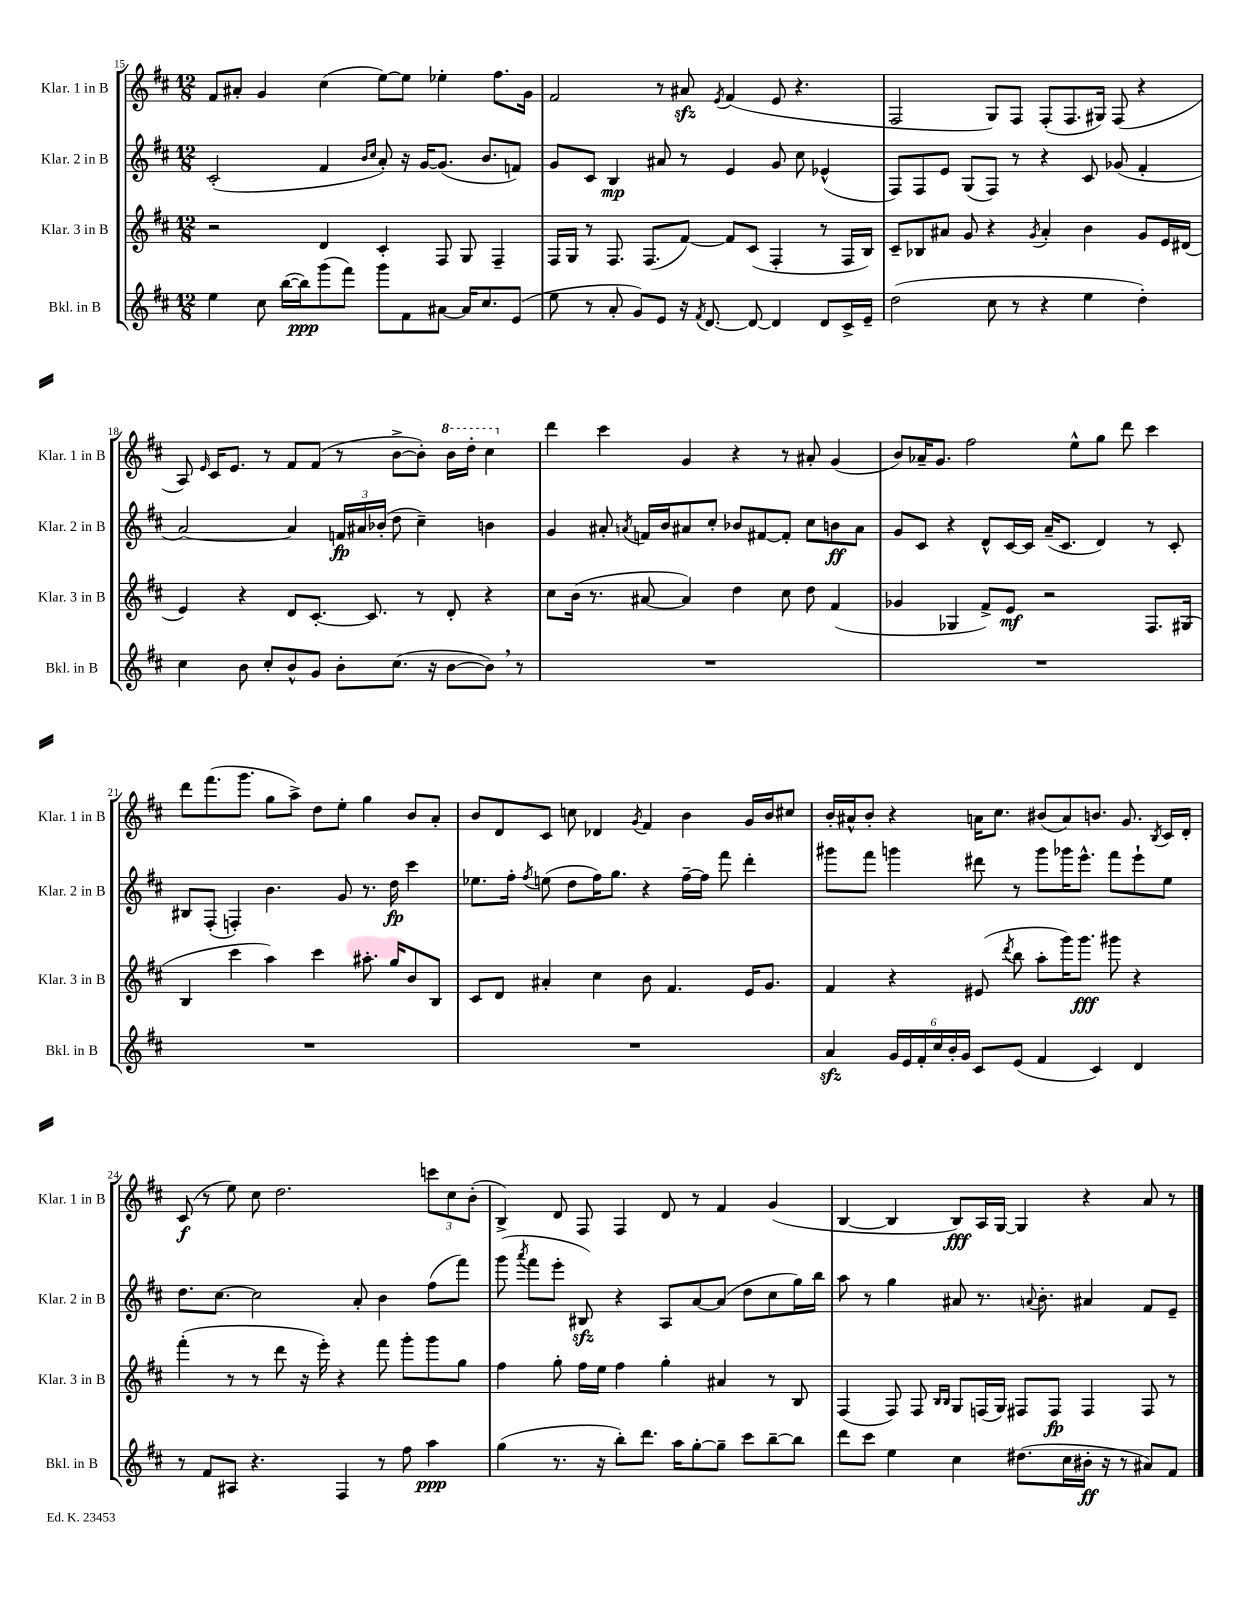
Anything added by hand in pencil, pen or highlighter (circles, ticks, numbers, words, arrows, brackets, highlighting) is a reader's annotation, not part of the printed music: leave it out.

**kern	**dynam	**kern	**dynam	**kern	**dynam	**kern	**dynam
*part4	*part4	*part3	*part3	*part2	*part2	*part1	*part1
*staff4	*staff4	*staff3	*staff3	*staff2	*staff2	*staff1	*staff1
*I"Bkl. in B	*	*I"Klar. 3 in B	*	*I"Klar. 2 in B	*	*I"Klar. 1 in B	*
*I'Bkl. in B	*	*I'Klar. 3 in B	*	*I'Klar. 2 in B	*	*I'Klar. 1 in B	*
*clefG2	*	*clefG2	*	*clefG2	*	*clefG2	*
*k[f#c#]	*	*k[f#c#]	*	*k[f#c#]	*	*k[f#c#]	*
*M12/8	*	*M12/8	*	*M12/8	*	*M12/8	*
=15	=15	=15	=15	=15	=15	=15	=15
4ee\	.	2r	.	(2c#'/	.	8f#/L	.
.	.	.	.	.	.	8a#X'/J	.
8cc#\	.	.	.	.	.	4g/	.
([16bb\LL	.	.	.	.	.	.	.
16bb\J])	ppp	.	.	.	.	.	.
(8ggg\	.	4d/	.	4f#/	.	(4cc#\	.
8fff#\J)	.	.	.	.	.	.	.
.	.	.	.	16qqb/LL	.	.	.
.	.	.	.	16qqcc#/JJ	.	.	.
8ggg\L	.	4c#'/	.	8a'/)	.	[8ee\L)	.
8f#\	.	.	.	16r	.	8ee\J]	.
.	.	.	.	[16g/KL	.	.	.
[8a#X\J	.	8F#/	.	(8.g/J]	.	4ee-X'\	.
16a#/KL]	.	8G/	.	.	.	.	.
8.cc#/	.	.	.	8.b/L	.	.	.
.	.	4F#~/	.	.	.	8.ff#\L	.
(8e/J	.	.	.	8fn/J)	.	.	.
.	.	.	.	.	.	16g\Jk	.
=16	=16	=16	=16	=16	=16	=16	=16
8ee\	.	16F#/LL	.	8g/L	.	2f#/	.
.	.	16G/JJ	.	.	.	.	.
8r	.	8r	.	8c#/J	.	.	.
8a'/	.	8.F#/	.	4B/	mp	.	.
8g/L)	.	.	.	.	.	.	.
.	.	(8.F#/L	.	.	.	.	.
8e/J	.	.	.	8a#X/	.	8r	.
16r	.	[8f#/J)	.	8r	.	8a#Xzz/	.
8qf#/	.	.	.	.	.	.	.
[8.d/	.	.	.	.	.	.	.
.	.	.	.	.	.	8qe/	.
.	.	8f#/L]	.	4e/	.	(4f#/	.
8d/_	.	(8c#/J	.	.	.	.	.
4d/]	.	4F#'/	.	8g/	.	8e/	.
.	.	.	.	8cc#\	.	4.r	.
8d/L	.	8r	.	(4e-X^^/	.	.	.
16c#^/L	.	16F#/LL	.	.	.	.	.
16e~/JJ	.	16B/JJ)	.	.	.	.	.
=17	=17	=17	=17	=17	=17	=17	=17
(2dd\	.	8c#~/L	.	8F#/L)	.	2F#/	.
.	.	8B-X/	.	8F#/	.	.	.
.	.	8a#X/J	.	8e/J	.	.	.
.	.	8g/	.	(8G/L	.	.	.
8cc#\	.	4r	.	8F#/J)	.	8G/L)	.
8r	.	.	.	8r	.	8F#/J	.
.	.	8qg/	.	.	.	.	.
4r	.	4a#'/	.	4r	.	(8F#'/L	.
.	.	.	.	.	.	8.F#/	.
4ee\	.	4b\	.	8c#/	.	.	.
.	.	.	.	.	.	16G#X/Jk)	.
.	.	.	.	(8g-X/	.	(8F#/	.
4dd'\)	.	8g/L	.	4f#'/	.	4r	.
.	.	16e/L	.	.	.	.	.
.	.	(16d#X/JJ	.	.	.	.	.
!!LO:LB:g=z
=18	=18	=18	=18	=18	=18	=18	=18
4cc#\	.	4e/)	.	[2a/)	.	8A/)	.
.	.	.	.	.	.	16qqe/	.
.	.	.	.	.	.	16c#/KL	.
.	.	.	.	.	.	8.e/J	.
8b\	.	4r	.	.	.	.	.
8cc#'/L	.	.	.	.	.	8r	.
8b^^/	.	8d/L	.	4a/]	.	8f#/L	.
8g/J	.	[8.c#'/J	.	.	.	(8f#/J	.
8b'\L	.	.	.	24fn/LL	fp	8r	.
.	.	.	.	24a#X/	.	.	.
.	.	8.c#/]	.	.	.	.	.
.	.	.	.	(24b-X'/JJ	.	.	.
(8.cc#\J	.	.	.	8dd\	.	[8b^\L	.
.	.	8r	.	4cc#~\)	.	8b'\J])	.
16r	.	.	.	.	.	.	.
*	*	*	*	*	*	*8va	*
[8b\L	.	8d'/	.	.	.	16bb\LL	.
.	.	.	.	.	.	16ddd'\JJ	.
8b,\J])	.	4r	.	4bn\	.	4ccc#\	.
8r	.	.	.	.	.	.	.
=19	=19	=19	=19	=19	=19	=19	=19
*	*	*	*	*	*	*X8va	*
1.r	.	8cc#\L	.	4g/	.	4ddd\	.
.	.	(16b\Jk	.	.	.	.	.
.	.	8.r	.	.	.	.	.
.	.	.	.	8a#X'/	.	4ccc#\	.
.	.	.	.	8qan/	.	.	.
.	.	[8a#X/	.	16fn/LL	.	.	.
.	.	.	.	16b/J	.	.	.
.	.	4a#/])	.	8a#X/	.	4g/	.
.	.	.	.	8cc#'/J	.	.	.
.	.	4dd\	.	8b-X/L	.	4r	.
.	.	.	.	[8f#X/	.	.	.
.	.	8cc#\	.	8f#'/J]	.	8r	.
.	.	8dd\	.	8cc#\L	.	8a#X'/	.
.	.	(4f#/	.	8bn\	ff	(4g/	.
.	.	.	.	8a#\J	.	.	.
=20	=20	=20	=20	=20	=20	=20	=20
1.r	.	4g-X/	.	8g/L	.	8b/L)	.
.	.	.	.	8c#/J	.	16a-X~/K	.
.	.	.	.	.	.	8.g/J	.
.	.	4G-X/	.	4r	.	.	.
.	.	.	.	.	.	2ff#\	.
.	.	8f#^/L)	.	8d^^/L	.	.	.
.	.	8e/J	mf	[16c#/L	.	.	.
.	.	.	.	16c#/JJ]	.	.	.
.	.	2r	.	(16a~/KL	.	.	.
.	.	.	.	8.c#/J	.	.	.
.	.	.	.	.	.	8ee^^\L	.
.	.	.	.	4d/)	.	8gg\J	.
.	.	.	.	.	.	8ddd\	.
.	.	8.F#/L	.	8r	.	4ccc#\	.
.	.	.	.	8c#'/	.	.	.
.	.	(16G#X/Jk	.	.	.	.	.
!!LO:LB:g=z
=21	=21	=21	=21	=21	=21	=21	=21
1.r	.	4B/	.	8B#X/L	.	8ddd\L	.
.	.	.	.	(8F#'/J	.	(8.fff#\	.
.	.	4ccc#\	.	4Fn'/)	.	.	.
.	.	.	.	.	.	8.ggg\J	.
.	.	4aa\)	.	4.b\	.	8gg\L	.
.	.	.	.	.	.	8aa^\J)	.
.	.	4ccc#\	.	.	.	8dd\L	.
.	.	.	.	8g/	.	8ee'\J	.
.	.	8.aa#X'\	.	8.r	.	4gg\	.
.	.	16gg/KL	.	16dd\	fp	.	.
.	.	8b/	.	4ccc#\	.	8b/L	.
.	.	8B/J	.	.	.	8a'/J	.
=22	=22	=22	=22	=22	=22	=22	=22
1.r	.	8c#/L	.	8.ee-X\L	.	8b/L	.
.	.	8d/J	.	.	.	8d/	.
.	.	.	.	16ff#'\Jk	.	.	.
.	.	.	.	8qff#/	.	.	.
.	.	4a#X'/	.	(8een\	.	8c#/J	.
.	.	.	.	8dd\L	.	8ccn\	.
.	.	4cc#\	.	16ff#\K)	.	4d-X/	.
.	.	.	.	8.gg\J	.	.	.
.	.	.	.	.	.	8qg/	.
.	.	8b\	.	4r	.	4f#/	.
.	.	4.f#/	.	.	.	.	.
.	.	.	.	[16ff#~\LL	.	4b\	.
.	.	.	.	16ff#\JJ]	.	.	.
.	.	.	.	8fff#\	.	.	.
.	.	16e/KL	.	4ddd'\	.	16g/LL	.
.	.	8.g/J	.	.	.	16b/J	.
.	.	.	.	.	.	8cc#X/J	.
=23	=23	=23	=23	=23	=23	=23	=23
4azz/	.	4f#/	.	8ggg#X\L	.	16b'/LL	.
.	.	.	.	.	.	16a#X^^/J	.
.	.	.	.	8fff#\J	.	8b'/J	.
24g/LL	.	4r	.	4gggn\	.	4r	.
24e/	.	.	.	.	.	.	.
24f#'/	.	.	.	.	.	.	.
24cc#/	.	.	.	.	.	.	.
24b'/	.	.	.	.	.	.	.
24g/JJ	.	.	.	.	.	.	.
8c#/L	.	(8e#X/	.	8ddd#X\	.	16an\KL	.
.	.	.	.	.	.	8.cc#\J	.
.	.	8qddd/	.	.	.	.	.
(8e/J	.	8bb\	.	8r	.	.	.
4f#/	.	8aa'\L	.	8ggg\L	.	(8b#X/L	.
.	.	16ggg\K)	.	16ggg-X\K	.	8a/)	.
.	.	8.ggg\J	fff	8.eee^^\J	.	.	.
4c#/)	.	.	.	.	.	8.bn/J	.
.	.	8ggg#X\	.	8fff#\L	.	.	.
.	.	.	.	.	.	8.g/	.
4d/	.	4r	.	8eee`\	.	.	.
.	.	.	.	.	.	8qB/	.
.	.	.	.	8ee\J	.	16c#/LL	.
.	.	.	.	.	.	16d'/JJ	.
!!LO:LB:g=z
=24	=24	=24	=24	=24	=24	=24	=24
8r	.	(4fff#'\	.	8.dd\L	.	(8c#/	f
8f#/L	.	.	.	.	.	8r	.
.	.	.	.	[8.cc#\J	.	.	.
8A#X/J	.	8r	.	.	.	8ee\)	.
4.r	.	8r	.	2cc#\]	.	8cc#\	.
.	.	8ddd\	.	.	.	2.dd\	.
.	.	16r	.	.	.	.	.
.	.	16eee'\)	.	.	.	.	.
4F#/	.	4r	.	.	.	.	.
.	.	.	.	8a'/	.	.	.
8r	.	8fff#\	.	4b\	.	.	.
8ff#\	.	8ggg'\L	.	.	.	.	.
4aa\	ppp	8ggg\	.	(8ff#\L	.	12cccn\L	.
.	.	.	.	.	.	12cc#\	.
.	.	8gg\J	.	8fff#\J)	.	.	.
.	.	.	.	.	.	(12b'\J	.
=25	=25	=25	=25	=25	=25	=25	=25
(4gg\	.	4ff#\	.	(8ggg\	.	4B^/)	.
.	.	.	.	8qaaa/	.	.	.
.	.	.	.	8fff#\L	.	.	.
8.r	.	8gg'\	.	8eee'\J	.	8d/	.
.	.	16ff#\LL	.	8B#Xzz/)	.	8F#/	.
16r	.	16ee\JJ	.	.	.	.	.
8bb'\L)	.	4ff#\	.	4r	.	4F#/	.
8.ddd\J	.	.	.	.	.	.	.
.	.	4gg'\	.	8A/L	.	8d/	.
16aa\KL	.	.	.	.	.	.	.
[8gg'\	.	.	.	[8a/	.	8r	.
8gg~\J]	.	4a#X/	.	(8a/J]	.	4f#/	.
8ccc#\L	.	.	.	8dd\L	.	.	.
[8bb~\	.	8r	.	8cc#\	.	(4g/	.
8bb\J]	.	8B/	.	16gg\L)	.	.	.
.	.	.	.	16bb\JJ	.	.	.
=26	=26	=26	=26	=26	=26	=26	=26
8ddd\L	.	(4F#/	.	8aa\	.	[4B/	.
8ccc#\J	.	.	.	8r	.	.	.
4ee\	.	8F#/)	.	4gg\	.	4B/]	.
.	.	8F#/	.	.	.	.	.
.	.	16qqB/LL	.	.	.	.	.
.	.	16qqB/JJ	.	.	.	.	.
4cc#\	.	8G/L	.	8a#X/	.	8B/L)	fff
.	.	(16Fn/L	.	8.r	.	16A/L	.
.	.	16G/JJ)	.	.	.	[16G/JJ	.
(8.dd#X\L	.	8F#X/L	.	.	.	4G/]	.
.	.	.	.	8qqan/	.	.	.
.	.	.	.	8.b'\	.	.	.
.	.	8F#/J	fp	.	.	.	.
16cc#\L	.	.	.	.	.	.	.
16b#X'\JJ	ff	4F#/	.	4a#X/	.	4r	.
16r	.	.	.	.	.	.	.
8r	.	.	.	.	.	.	.
8a#X/L)	.	8F#/	.	8f#/L	.	8a/	.
8f#/J	.	8r	.	8e~/J	.	8r	.
==	==	==	==	==	==	==	==
*-	*-	*-	*-	*-	*-	*-	*-
